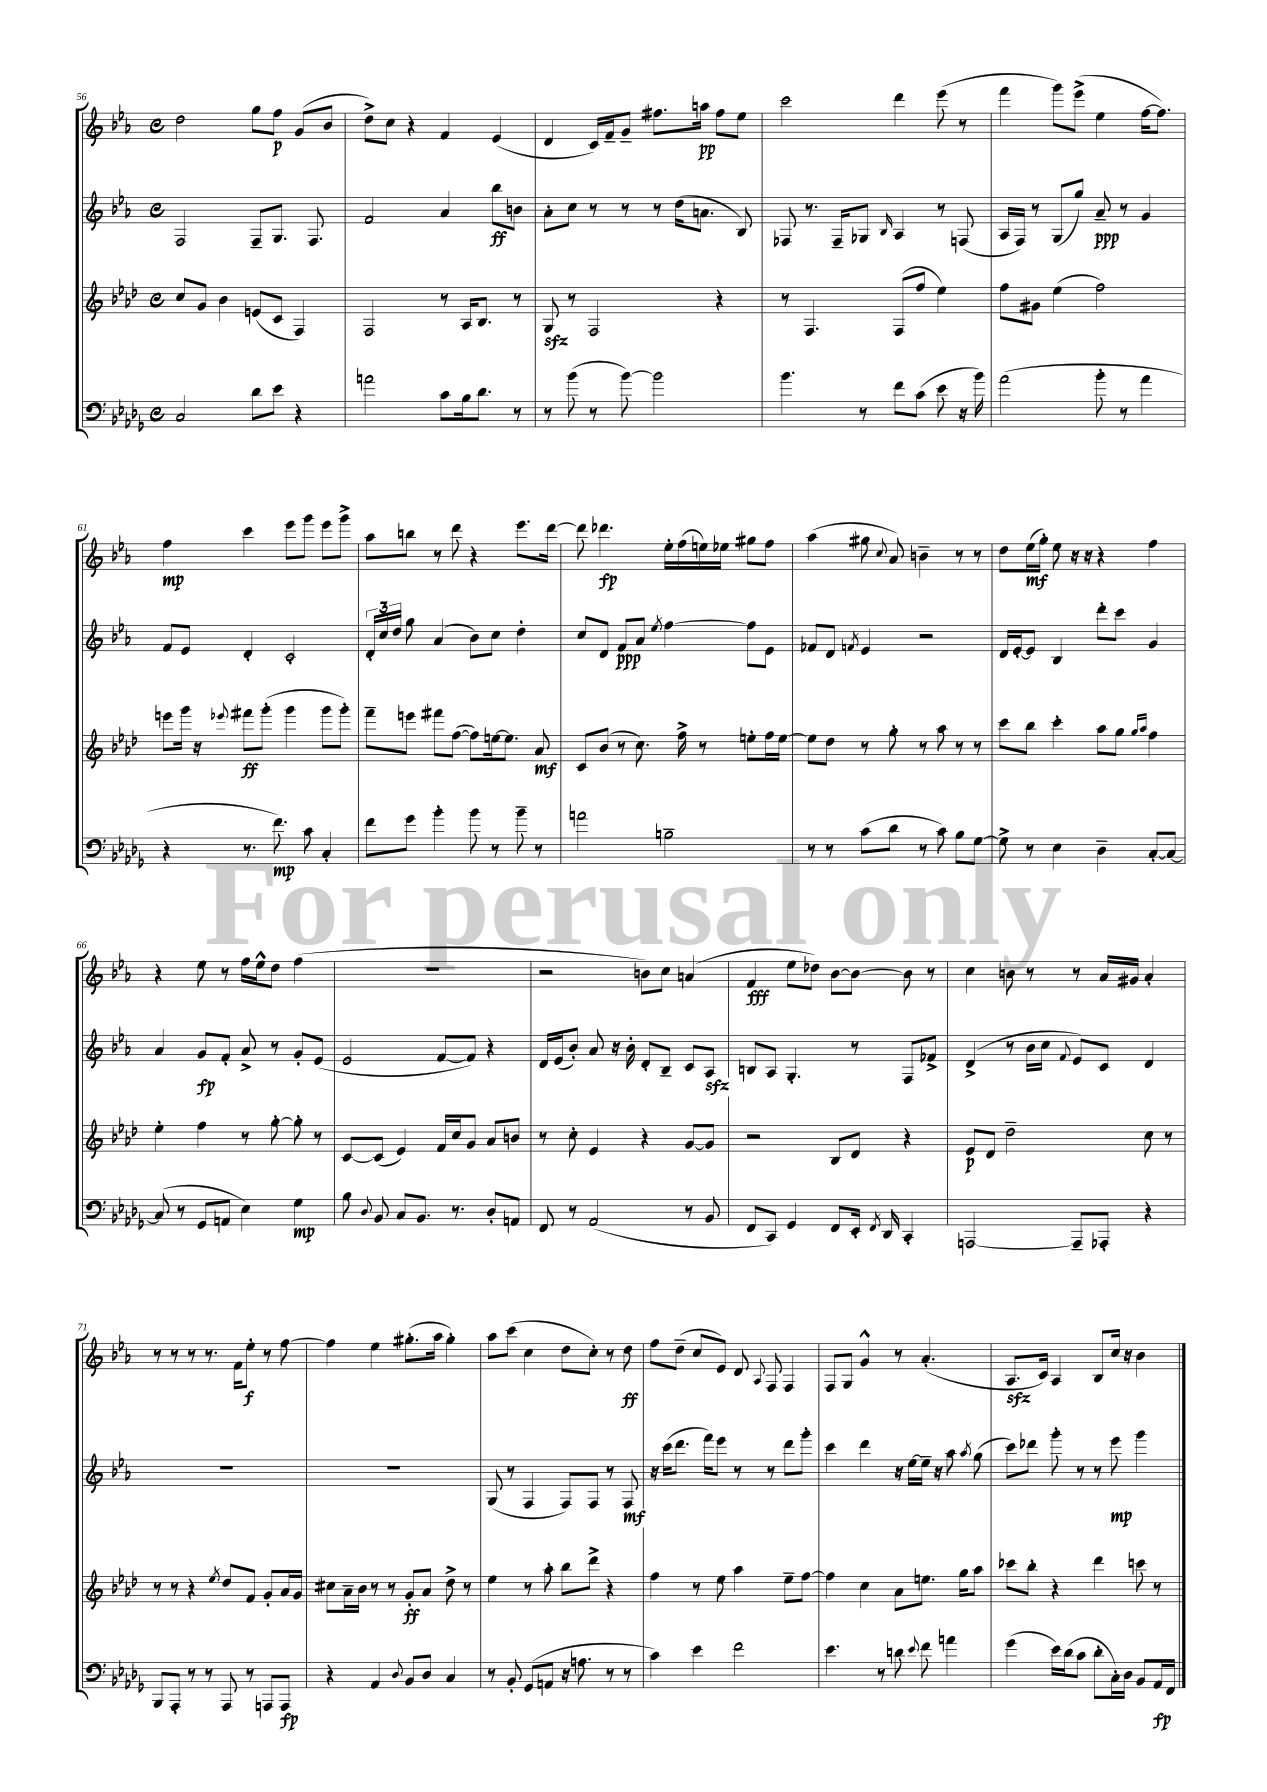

**kern	**dynam	**kern	**dynam	**kern	**dynam	**kern	**dynam
*part4	*part4	*part3	*part3	*part2	*part2	*part1	*part1
*staff4	*staff4	*staff3	*staff3	*staff2	*staff2	*staff1	*staff1
*clefF4	*	*clefG2	*	*clefG2	*	*clefG2	*
*k[b-e-a-d-g-]	*	*k[b-e-a-d-]	*	*k[b-e-a-]	*	*k[b-e-a-]	*
*M4/4	*	*M4/4	*	*M4/4	*	*M4/4	*
*met(c)	*	*met(c)	*	*met(c)	*	*met(c)	*
=56	=56	=56	=56	=56	=56	=56	=56
2C/	.	8cc/L	.	2F/	.	2dd\	.
.	.	8g/J	.	.	.	.	.
.	.	4b-\	.	.	.	.	.
8d-\L	.	(8en/L	.	8F~/L	.	8gg\L	.
8e-\J	.	8c/J	.	8.G/J	.	8ff\J	p
4r	.	4F/)	.	.	.	(8g/L	.
.	.	.	.	8.F/	.	.	.
.	.	.	.	.	.	8b-/J	.
=57	=57	=57	=57	=57	=57	=57	=57
2an\	.	2F/	.	2f/	.	8dd^\L)	.
.	.	.	.	.	.	8cc\J	.
.	.	.	.	.	.	4r	.
8c\L	.	8r	.	4a-/	.	4f/	.
16B-\k	.	16A-/KL	.	.	.	.	.
8.d-\J	.	8.B-/J	.	.	.	.	.
.	.	.	.	8bb-\L	ff	(4e-/	.
8r	.	8r	.	8bn\J	.	.	.
=58	=58	=58	=58	=58	=58	=58	=58
8r	.	8Gzz/	.	8a-'\L	.	4d/	.
(8b-\	.	8r	.	8cc\J	.	.	.
8r	.	2F/	.	8r	.	16c/LL)	.
.	.	.	.	.	.	16f~/J	.
[8b-\)	.	.	.	8r	.	8g~/J	.
2b-\]	.	.	.	8r	.	8.ff#X\L	.
.	.	.	.	(16dd\KL	.	.	.
.	.	.	.	8.an\J	.	16aan\Jk	pp
.	.	4r	.	.	.	8ff#\L	.
.	.	.	.	8B-/)	.	8ee-\J	.
=59	=59	=59	=59	=59	=59	=59	=59
4.b-\	.	8r	.	8F-X/	.	2ccc\	.
.	.	4.F/	.	8.r	.	.	.
.	.	.	.	16F-~/KL	.	.	.
8r	.	.	.	8G-X/J	.	.	.
.	.	.	.	16qqB-/	.	.	.
8f\L	.	(8F/L	.	4A-/	.	4ddd\	.
(8c\J	.	8ff/J	.	.	.	.	.
8e-\	.	4ee-\)	.	8r	.	(8eee-\	.
16r	.	.	.	(8Fn/	.	8r	.
16b-\)	.	.	.	.	.	.	.
=60	=60	=60	=60	=60	=60	=60	=60
(2a-\	.	8ff\L	.	16A-/LL	.	4fff\	.
.	.	.	.	16F/JJ)	.	.	.
.	.	8g#X\J	.	8r	.	.	.
.	.	(4ee-\	.	(8G/L	.	8ggg\L)	.
.	.	.	.	8gg/J)	.	(8eee-^\J	.
8b-'\	.	2ff\)	.	8a-~/	ppp	4ee-\	.
8r	.	.	.	8r	.	.	.
4a-\	.	.	.	4g/	.	[16ff\KL	.
.	.	.	.	.	.	8.ff\J])	.
!!LO:LB:g=z
=61	=61	=61	=61	=61	=61	=61	=61
4r	.	8eeen\L	.	8f/L	.	4ff\	mp
.	.	16ggg\Jk	.	8e-/J	.	.	.
.	.	16r	.	.	.	.	.
.	.	8qqeee-X/	.	.	.	.	.
8.r	.	8fff#X\L	ff	4d'/	.	4ccc\	.
.	.	(8ggg'\J	.	.	.	.	.
8.f\)	mp	.	.	.	.	.	.
.	.	4ggg\	.	2c'/	.	8eee-\L	.
8c\	.	.	.	.	.	8ggg\J	.
4C'/	.	8ggg\L	.	.	.	8eee-\L	.
.	.	8ggg'\J)	.	.	.	8ggg^\J	.
=62	=62	=62	=62	=62	=62	=62	=62
8f\L	.	8fff~\L	.	24d'/LL	.	8aa-\L	.
.	.	.	.	24cc/	.	.	.
.	.	.	.	24dd/JJ	.	.	.
8g-\J	.	8eeen\J	.	8gg\	.	8bbn\J	.
4b-'\	.	8fff#X\L	.	(4a-/	.	8r	.
.	.	([8ff\J	.	.	.	8ddd\	.
8b-\	.	8ff\L])	.	8b-\L)	.	4r	.
8r	.	[16een\k	.	8cc\J	.	.	.
.	.	8.ee\J]	.	.	.	.	.
8b-~\	.	.	.	4dd'\	.	8.eee-\L	.
8r	.	8a-/	mf	.	.	.	.
.	.	.	.	.	.	[16ddd\Jk	.
=63	=63	=63	=63	=63	=63	=63	=63
2an\	.	8c/L	.	8cc/L	.	8ddd\]	.
.	.	(8b-/J	.	8d/J	.	4.ddd-X\	fp
.	.	8r	.	8f/L	ppp	.	.
.	.	8.cc\)	.	8a-/J	.	.	.
.	.	.	.	8qee-/	.	.	.
2Bn~\	.	.	.	[4ff\	.	16ee-'\LL	.
.	.	16ff^\	.	.	.	(16ff\	.
.	.	8r	.	.	.	16een\)	.
.	.	.	.	.	.	16ee-X\JJ	.
.	.	8een'\L	.	8ff\L]	.	8gg#X\L	.
.	.	16ff\L	.	8e-\J	.	8ff\J	.
.	.	[16ee\JJ	.	.	.	.	.
=64	=64	=64	=64	=64	=64	=64	=64
8r	.	8ee\L]	.	8f-X/L	.	(4aa-\	.
8r	.	8dd-\J	.	8d/J	.	.	.
.	.	.	.	8qfn/	.	.	.
(8c\L	.	8r	.	4e-/	.	8gg#X\	.
.	.	.	.	.	.	8qqcc/	.
8d-\J	.	8gg'\	.	.	.	8a-/)	.
8r	.	8r	.	2r	.	4bn~\	.
8c\)	.	8aa-\	.	.	.	.	.
8B-\L	.	8r	.	.	.	8r	.
[8G-\J	.	8r	.	.	.	8r	.
=65	=65	=65	=65	=65	=65	=65	=65
8G-^\]	.	8ccc\L	.	16d/LL	.	8dd\L	.
.	.	.	.	[16e-'/J	.	.	.
8r	.	8bb-\J	.	8e-/J]	.	(16ee-\L	mf
.	.	.	.	.	.	16gg'\JJ)	.
4E-\	.	4ccc'\	.	4B-/	.	8ee-\	.
.	.	.	.	.	.	16r	.
.	.	.	.	.	.	16r	.
4D-~\	.	8aa-\L	.	8ddd'\L	.	4r	.
.	.	8gg\J	.	8ccc\J	.	.	.
.	.	16qqgg/LL	.	.	.	.	.
.	.	16qqaa-/JJ	.	.	.	.	.
[8C'/L	.	4ff\	.	4g/	.	4ff\	.
8C/J_	.	.	.	.	.	.	.
!!LO:LB:g=z
=66	=66	=66	=66	=66	=66	=66	=66
(8C/]	.	4ee-'\	.	4a-/	.	4r	.
8r	.	.	.	.	.	.	.
8GG-/L	.	4ff\	.	8g/L	fp	8ee-\	.
8AAn/J	.	.	.	8f'/J	.	8r	.
4E-\)	.	8r	.	8a-^/	.	16ff\LL	.
.	.	.	.	.	.	16ee-^^\J	.
.	.	[8gg'\	.	8r	.	8dd\J	.
4G-\	mp	8gg'\]	.	8g'/L	.	(4ff\	.
.	.	8r	.	(8e-/J	.	.	.
=67	=67	=67	=67	=67	=67	=67	=67
8B-\	.	[8c/L	.	2e-/	.	1r	.
8qqD-/	.	.	.	.	.	.	.
8BB-/	.	(8c/J]	.	.	.	.	.
8C/L	.	4e-/)	.	.	.	.	.
8.BB-/J	.	.	.	.	.	.	.
.	.	16f/LL	.	[8f/L	.	.	.
8.r	.	16cc/J	.	.	.	.	.
.	.	8g/J	.	8f/J])	.	.	.
8D-'/L	.	8a-/L	.	4r	.	.	.
8AAn/J	.	8bn/J	.	.	.	.	.
=68	=68	=68	=68	=68	=68	=68	=68
8FF/	.	8r	.	16d/LL	.	2r	.
.	.	.	.	(16e-/J	.	.	.
8r	.	8cc'\	.	8b-'/J)	.	.	.
(2AA-/	.	4e-/	.	8a-/	.	.	.
.	.	.	.	16r	.	.	.
.	.	.	.	16b-'\	.	.	.
.	.	4r	.	8d'/L	.	8bn\L)	.
.	.	.	.	8B-~/J	.	8cc\J	.
8r	.	[8g/L	.	8c/L	.	(4an/	.
8BB-/	.	8g/J]	.	8A-zz/J	.	.	.
=69	=69	=69	=69	=69	=69	=69	=69
8FF/L	.	2r	.	8Bn/L	.	4f/	fff
8CC/J)	.	.	.	8A-/J	.	.	.
4GG-/	.	.	.	4.G'/	.	8ee-\L	.
.	.	.	.	.	.	8dd-X\J)	.
8FF/L	.	8B-/L	.	.	.	[8b-\L	.
16EE-'/Jk	.	8d-/J	.	8r	.	8b-\J_	.
8qFF/	.	.	.	.	.	.	.
16DD-/	.	.	.	.	.	.	.
4CC'/	.	4r	.	8F/L	.	8b-\]	.
.	.	.	.	8f-X^/J	.	8r	.
=70	=70	=70	=70	=70	=70	=70	=70
[2AAAn/	.	8e-/L	p	(4d^/	.	4cc\	.
.	.	8d-/J	.	.	.	.	.
.	.	2dd-~\	.	8r	.	8bn\	.
.	.	.	.	16b-\LL	.	8r	.
.	.	.	.	16cc\JJ	.	.	.
.	.	.	.	8qqf/	.	.	.
8AAA~/L]	.	.	.	8e-/L)	.	8r	.
8AAA-X'/J	.	.	.	8c/J	.	16a-/LL	.
.	.	.	.	.	.	16g#X/JJ	.
4r	.	8cc\	.	4d/	.	4a-'/	.
.	.	8r	.	.	.	.	.
!!LO:LB:g=z
=71	=71	=71	=71	=71	=71	=71	=71
8BBB-/L	.	8r	.	1r	.	8r	.
8AAA-'/J	.	8r	.	.	.	8r	.
8r	.	4r	.	.	.	8r	.
8r	.	.	.	.	.	8.r	.
.	.	8qee-/	.	.	.	.	.
8AAA-/	.	8dd-/L	.	.	.	.	.
.	.	.	.	.	.	16f\KL	.
8r	.	8f/J	.	.	.	8ee-'\J	f
8AAAn/L	.	8g'/L	.	.	.	8r	.
8AAA/J	fp	16a-/L	.	.	.	[8ff\	.
.	.	16g/JJ	.	.	.	.	.
=72	=72	=72	=72	=72	=72	=72	=72
4r	.	8cc#X\L	.	1r	.	4ff\]	.
.	.	16a-~\L	.	.	.	.	.
.	.	16b-\JJ	.	.	.	.	.
4AA-/	.	8r	.	.	.	4ee-\	.
.	.	8r	.	.	.	.	.
8qqD-/	.	.	.	.	.	.	.
8BB-/L	.	8g'/L	ff	.	.	(8.gg#X'\L	.
8D-/J	.	8a-/J	.	.	.	.	.
.	.	.	.	.	.	16aa-\Jk	.
4C/	.	8dd-^\	.	.	.	4gg#'\)	.
.	.	8r	.	.	.	.	.
=73	=73	=73	=73	=73	=73	=73	=73
8r	.	4ee-\	.	(8G/	.	8aa-\L	.
8BB-'/	.	.	.	8r	.	(8ccc\J	.
(8GG-/L	.	8r	.	4F/	.	4cc\	.
8AAn/J	.	8aa-'\	.	.	.	.	.
16r	.	8bb-\L	.	8F/L)	.	8dd\L	.
8.An\	.	.	.	.	.	.	.
.	.	8ddd-^\J	.	8F/J	.	8cc'\J)	.
8r	.	4r	.	8r	.	8r	.
8r	.	.	.	8F/	mf	8dd\	ff
=74	=74	=74	=74	=74	=74	=74	=74
4c\)	.	4ff\	.	16r	.	8ff\L	.
.	.	.	.	(16ccc\KL	.	.	.
.	.	.	.	8.ddd\J	.	(8dd~\J	.
4e-\	.	8r	.	.	.	8cc/L	.
.	.	.	.	16fff\KL)	.	.	.
.	.	8ee-\	.	8eee-\J	.	8e-/J)	.
2f\	.	4aa-\	.	8r	.	8d/	.
.	.	.	.	.	.	8qqA-/	.
.	.	.	.	8r	.	8F/	.
.	.	8ee-~\L	.	8ddd\L	.	4F/	.
.	.	[8ff\J	.	8ggg'\J	.	.	.
=75	=75	=75	=75	=75	=75	=75	=75
4.e-\	.	4ff\]	.	4ccc\	.	8F/L	.
.	.	.	.	.	.	8G/J	.
.	.	4cc\	.	4ddd\	.	4g^^/	.
8r	.	.	.	.	.	.	.
8dn\	.	8a-\L	.	16r	.	8r	.
.	.	.	.	[16ee-\LL	.	.	.
8qqe-/	.	.	.	.	.	.	.
8f\	.	8.een\J	.	16ee-~\JJ]	.	(4.a-'/	.
.	.	.	.	16r	.	.	.
4an\	.	.	.	8aa-\	.	.	.
.	.	16gg\KL	.	.	.	.	.
.	.	.	.	8qaa-/	.	.	.
.	.	8aa-\J	.	(8gg\	.	.	.
=76	=76	=76	=76	=76	=76	=76	=76
(4g-\	.	8ccc-X\L	.	8ccc\L)	.	8.A-zz/L	.
.	.	8bb-'\J	.	8ddd-X\J	.	.	.
.	.	.	.	.	.	16c/Jk)	.
16e-\LL)	.	4r	.	8ggg'\	.	4A-/	.
(16d-\J	.	.	.	.	.	.	.
8c\J	.	.	.	8r	.	.	.
8d-'\L	.	4ddd-\	.	8r	.	8B-/L	.
16C'\L)	.	.	.	8eee-\	mp	16cc/Jk	.
16D-\JJ	.	.	.	.	.	16r	.
8BB-/L	.	8cccn\	.	4ggg\	.	4b-\	.
16AA-/L	fp	8r	.	.	.	.	.
16FF/JJ	.	.	.	.	.	.	.
==	==	==	==	==	==	==	==
*-	*-	*-	*-	*-	*-	*-	*-
